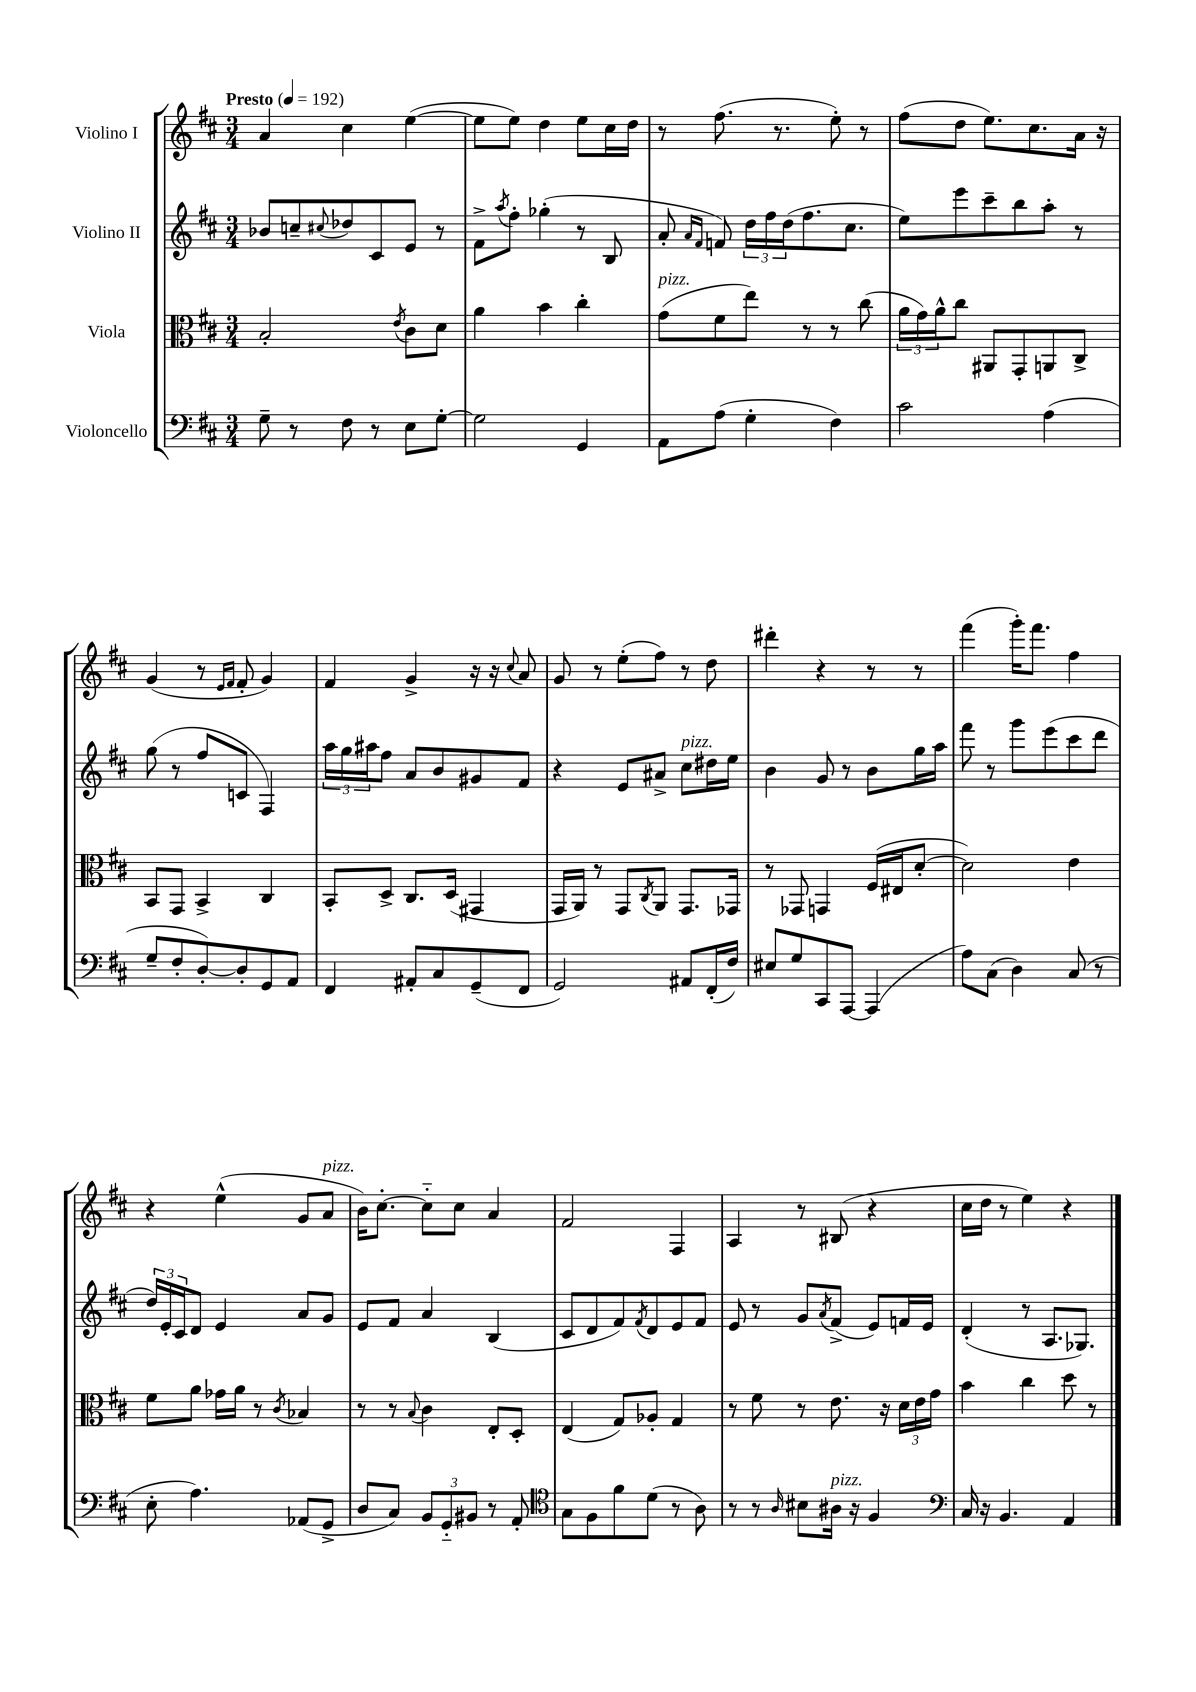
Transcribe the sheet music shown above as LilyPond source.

<<
\new StaffGroup <<
\new Staff = "s0" \with { instrumentName = "Violino I" } {
    \clef treble \key d \major \numericTimeSignature \time 3/4 \tempo "Presto" 4 = 192
    a'4 cis''4 e''4~( |
    e''8 e''8) d''4 e''8 cis''16 d''16 |
    r8 fis''8.( r8. e''8-.) r8 |
    fis''8( d''8 e''8.) cis''8. a'16 r16 |
    g'4( r8 \grace { e'16 fis'16 } fis'8-. g'4) |
    fis'4 g'4-> r16 r16 \appoggiatura { cis''8 } a'8 |
    g'8 r8 e''8-.( fis''8) r8 d''8 |
    dis'''4-. r4 r8 r8 |
    fis'''4( g'''16-.) fis'''8. fis''4 |
    r4 e''4-^( g'8 a'8^\markup { \italic "pizz." } |
    b'16) cis''8.~-. cis''8-_ cis''8 a'4 |
    fis'2 fis4 |
    a4 r8 bis8( r4 |
    cis''16 d''16 r8 e''4) r4 \bar "|." |
}
\new Staff = "s1" \with { instrumentName = "Violino II" } {
    \clef treble \key d \major \numericTimeSignature \time 3/4
    bes'8 c''8-- \appoggiatura { cis''8 } des''8 cis'8 e'8 r8 |
    fis'8-> \acciaccatura { a''8 } fis''8-. ges''4-.( r8 b8 |
    a'8-. \grace { a'16 fis'16 } f'8) \tuplet 3/2 { d''16 fis''16 d''16( } fis''8. cis''8. |
    e''8) e'''8 cis'''8-- b''8 a''8-. r8 |
    g''8( r8 fis''8 c'8 fis4) |
    \tuplet 3/2 { a''16 g''16 ais''16 } fis''8 a'8 b'8 gis'8 fis'8 |
    r4 e'8 ais'8-> cis''8^\markup { \italic "pizz." } dis''16 e''16 |
    b'4 g'8 r8 b'8 g''16 a''16 |
    fis'''8 r8 g'''8 e'''8( cis'''8 d'''8 |
    \tuplet 3/2 { d''16) e'16-. cis'16 } d'8 e'4 a'8 g'8 |
    e'8 fis'8 a'4 b4( |
    cis'8 d'8 fis'8) \acciaccatura { fis'8 } d'8 e'8 fis'8 |
    e'8 r8 g'8 \acciaccatura { a'8 } fis'8->( e'8) f'16 e'16 |
    d'4-.( r8 a8. ges8.) \bar "|." |
}
\new Staff = "s2" \with { instrumentName = "Viola" } {
    \clef alto \key d \major \numericTimeSignature \time 3/4
    b2-. \acciaccatura { e'8 } cis'8 d'8 |
    a'4 b'4 cis''4-. |
    g'8^\markup { \italic "pizz." }( fis'8 e''8) r8 r8 cis''8( |
    \tuplet 3/2 { a'16 g'16) a'16-^ } cis''8 ais,8 g,8-. a,8 cis8-> |
    b,8 g,8 b,4-> cis4 |
    b,8-. d8-> cis8. d16( gis,4 |
    g,16 a,16) r8 g,8 \acciaccatura { cis8 } a,8 g,8. ges,16 |
    r8 ges,8 g,4 fis16( eis16 d'8~-. |
    d'2) e'4 |
    fis'8 a'8 ges'16 a'16 r8 \acciaccatura { cis'8 } bes4 |
    r8 r8 \appoggiatura { b8 } cis'4 e8-. d8-. |
    e4( g8) aes8-. g4 |
    r8 fis'8 r8 e'8. r16 \tuplet 3/2 { d'16 e'16 g'16 } |
    b'4 cis''4 d''8 r8 \bar "|." |
}
\new Staff = "s3" \with { instrumentName = "Violoncello" } {
    \clef bass \key d \major \numericTimeSignature \time 3/4
    g8-- r8 fis8 r8 e8 g8~-. |
    g2 g,4 |
    a,8 a8( g4-. fis4) |
    cis'2 a4( |
    g8-- fis8-. d8~-.) d8-. g,8 a,8 |
    fis,4 ais,8-. cis8 g,8--( fis,8 |
    g,2) ais,8 fis,16-.( fis16) |
    eis8 g8 cis,8 a,,8~ a,,4( |
    a8) cis8( d4) cis8( r8 |
    e8-. a4.) aes,8( g,8-> |
    d8 cis8) \tuplet 3/2 { b,8 g,8-_ bis,8 } r8 a,8-. |
    \clef tenor g8 fis8 fis'8 d'8( r8 a8) |
    r8 r8 \grace { a16 } bis8 ais16^\markup { \italic "pizz." } r16 fis4 |
    \clef bass cis16 r16 b,4. a,4 \bar "|." |
}
>>
>>
\layout { \context { \Score \remove "Bar_number_engraver" } }
